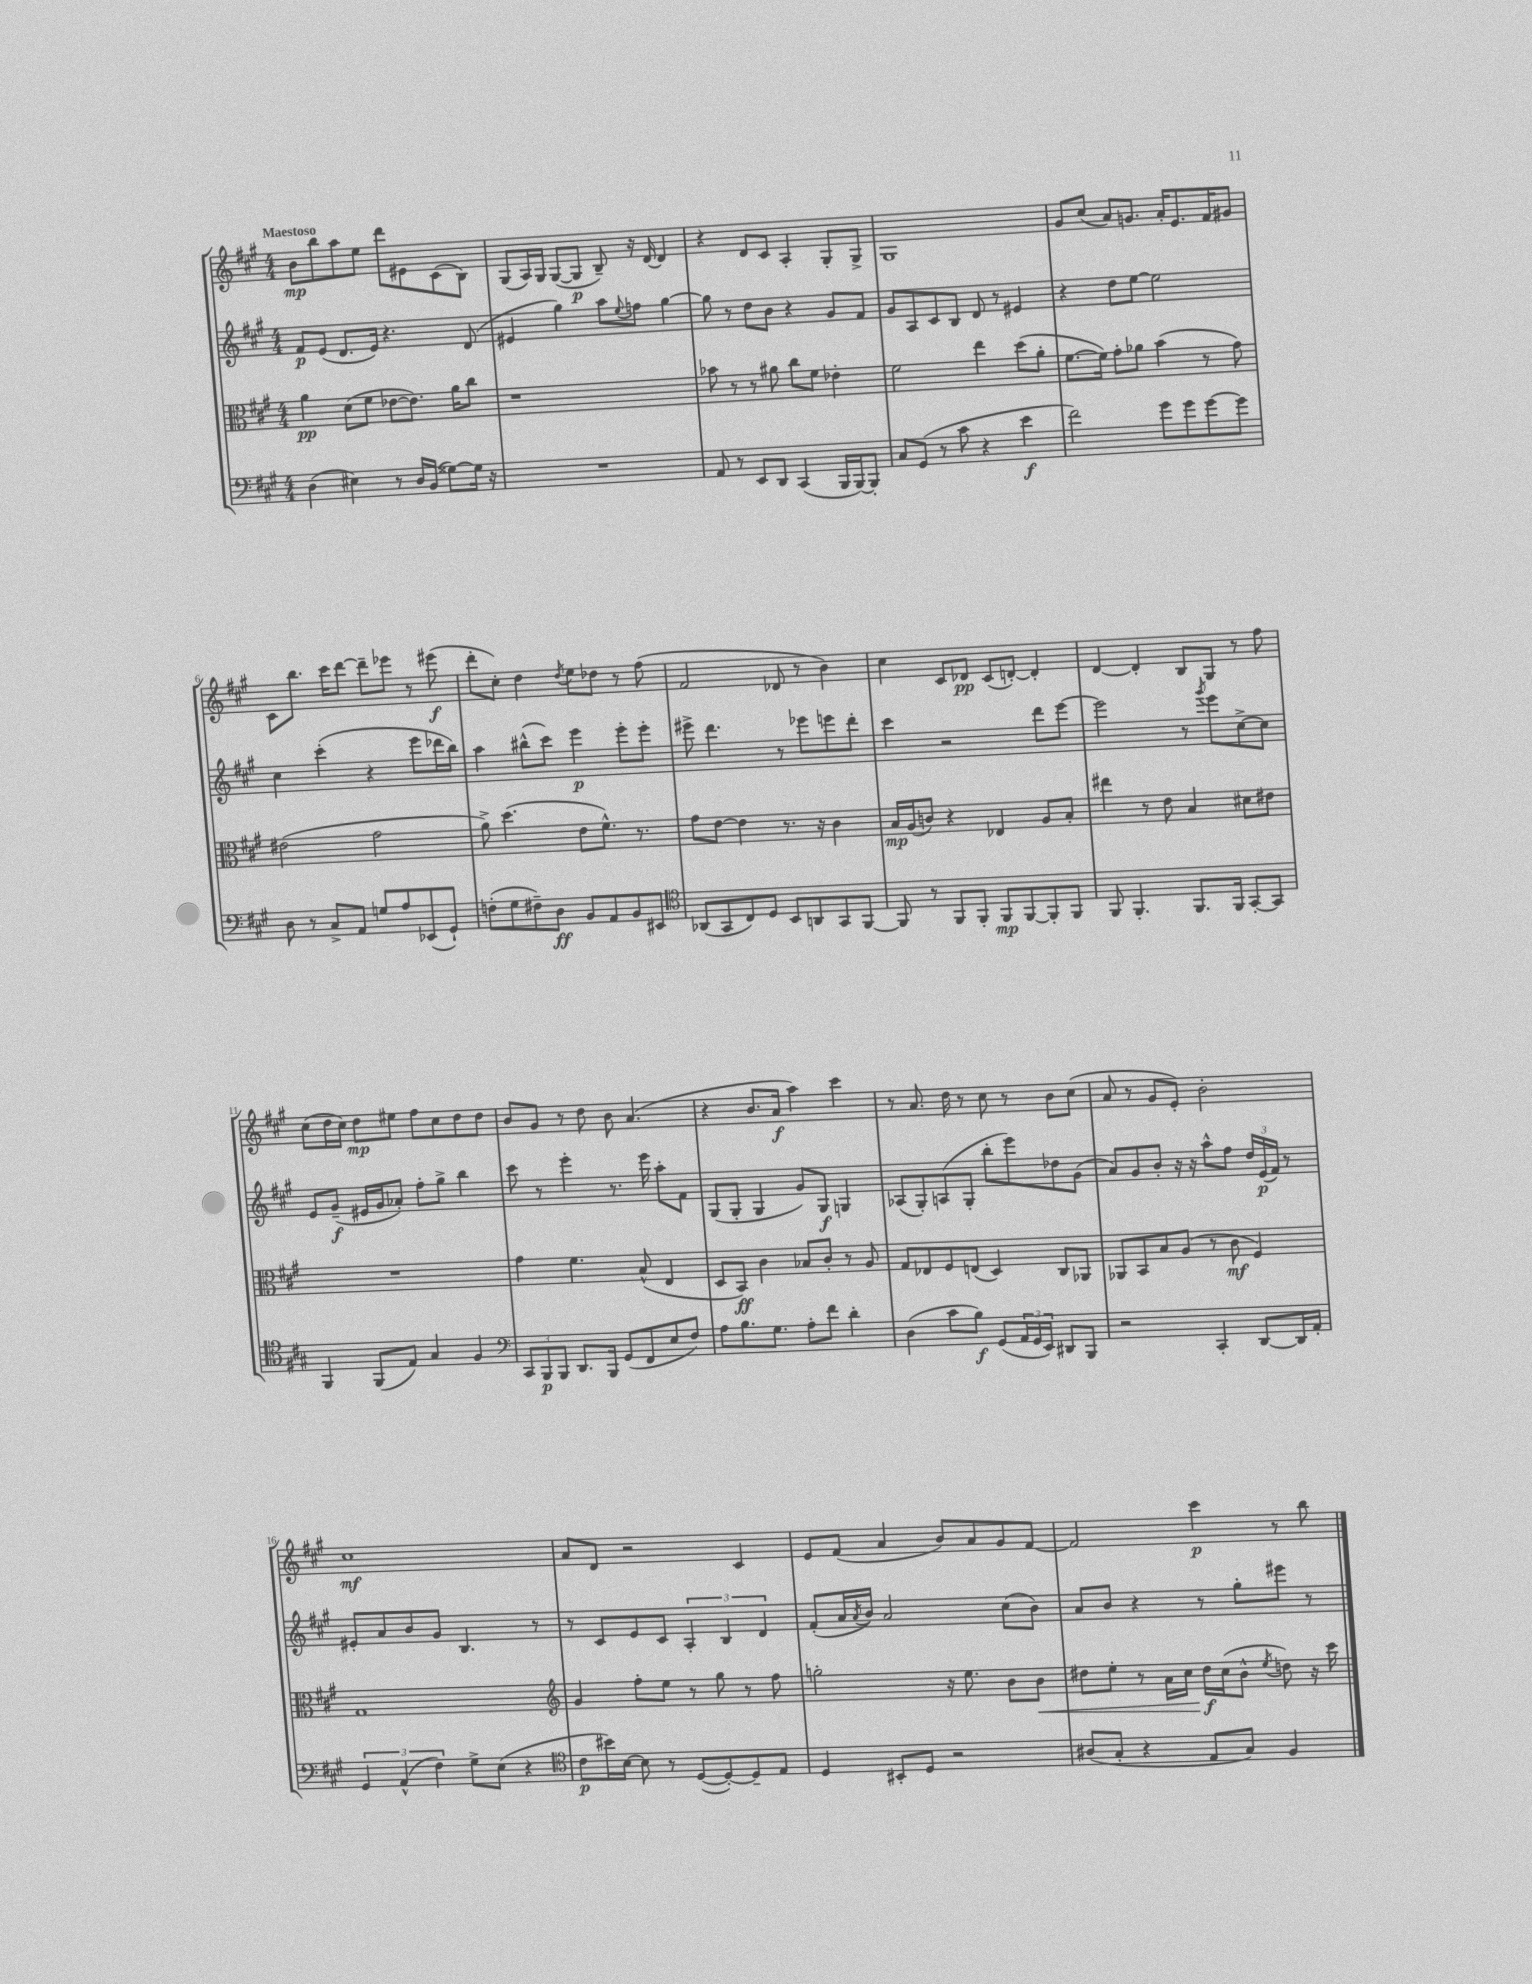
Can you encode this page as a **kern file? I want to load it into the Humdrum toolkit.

**kern	**kern	**kern	**kern
*staff4	*staff3	*staff2	*staff1
*clefF4	*clefC3	*clefG2	*clefG2
*k[f#c#g#]	*k[f#c#g#]	*k[f#c#g#]	*k[f#c#g#]
*M4/4	*M4/4	*M4/4	*M4/4
(4D	4a	8f#	8b
.	.	(8e	8bb
4E#)	(8d	8.d	8aa
.	8f#	.	8ee
.	.	16e)	.
8r	[8e-	4.r	8ddd
16D	8.e-])	.	8e#
(16BB	.	.	.
[8G##)	.	.	(8c#
.	16a	.	.
16G##]	8cc#	(8d	8B)
16r	.	.	.
=	=	=	=
1r	1r	4e#	(8G#
.	.	.	16A)
.	.	.	16G#
.	.	4gg#)	([8G#
.	.	.	8G#]
.	.	8aa	8B~)
.	.	8qqee	.
.	.	8ff	16r
.	.	.	[16d
.	.	[4gg#	4d]
=	=	=	=
8AA	8b-	8gg#]	4r
8r	8r	8r	.
8EE	8r	8dd	8d
8DD	8a#	8b	8c#
(4CC#	8cc#	4r	4A'
.	8f#	.	.
16BBB	4e-'	8g#	8G#'
[16BBB)	.	.	.
8BBB']	.	8f#	8G#^
=	=	=	=
8C#	2f#	8g#	1G#
(8GG#	.	8A	.
8r	.	8c#	.
8c#	.	8B	.
4r	4ee	8d	.
.	.	8r	.
4e	(8dd	4e#	.
.	8a'	.	.
=	=	=	=
2f#)	[8.f#	4r	8g#
.	.	.	(8cc#
.	16f#])	.	.
.	8g#'	8dd	8a)
.	8a-	[8ee	8.g
8g#	(4b	2ee]	.
.	.	.	16a'
8g#	.	.	8.e
[8g#	8r	.	.
.	.	.	16f#
8g#]	8g#)	.	8g#
=	=	=	=
8D	(2e#	4cc#	8c#
8r	.	.	8.bb
8C#^	.	(4ccc#'	.
.	.	.	16ccc#
8AA	.	.	[8ddd
8G	2g#	4r	8ddd~]
8A	.	.	8eee-
(8EE-	.	8eee	8r
8GG#`)	.	16ddd-	(8eee#
.	.	16bb)	.
=	=	=	=
(8F'	8a^)	4aa	8ddd'
8G#	(4.dd	.	8cc#')
8F#~)	.	(8bb#^^	4dd
8D	.	8ccc#)	.
.	.	.	8qdd
8BB	8e	4eee	8ee
8AA	8.f#^^)	.	8dd-
8BB	.	8eee'	8r
.	8.r	.	.
8EE#	.	8eee'	(8ff#
=	=	=	=
*clefC4	*	*	*
(8AA-	8g#	8eee#^	2f#
8GG#	[8e	4.ddd	.
8C#)	4e]	.	.
8D	.	.	.
8BB	8.r	8r	8d-
8AA	.	8eee-	8r
.	16r	.	.
8GG#	4c#	8eee	4b)
[8FF#	.	8ddd'	.
=	=	=	=
8FF#]	16B	4ccc#	4cc#
.	(16A	.	.
8r	8c)	.	.
8FF#	4r	2r	8c#
8FF#'	.	.	8d-
8FF#	4E-	.	(8c#
[8FF#	.	.	[8d')
8FF#']	8A	8ddd	4d']
8FF#	8B'	[8eee	.
=	=	=	=
8FF#	4ee#	2eee]	[4d
4.FF#'	.	.	.
.	8r	.	4d']
.	8e	.	.
8.FF#	4B	8r	8B
.	.	8qggg#	.
.	.	8eee	8G#
16FF#	.	.	.
[8GG#'	8d#	[8cc#^	8r
8GG#]	8e#	8cc#]	8ff#
=	=	=	=
4FF#	1r	8e	(8cc#
.	.	(8g#~	16dd
.	.	.	16cc#)
(8FF#	.	16e#	8dd
.	.	16g#	.
8E)	.	8a-')	8ee#
4G#	.	8ff#'	8ff#
.	.	8gg#^	8cc#
4F#	.	4bb	8dd
.	.	.	8dd
=	=	=	=
*clefF4	*	*	*
12CC#	4g#	8ccc#	8b
12BBB	.	.	.
.	.	8r	8g#
12BBB	.	.	.
8.DD	4.f#	4eee'	8r
.	.	.	8dd
16BBB	.	.	.
(8GG#	.	8.r	8b
8FF#	(8B^^	.	(4.a
.	.	16eee	.
8E	4E	8aa'	.
8F#)	.	8f#	.
=	=	=	=
8A	8D	(8G#	4r
8.B	8BB)	8G#'	.
.	4c#	4G#	8.b
8.G#	.	.	.
.	.	.	16a
8A'	8B-	8g#)	4aa)
8f#	8c#'	8G#	.
4d'	8r	4G	4ccc#
.	8A	.	.
=	=	=	=
(4D	8G#	(8A-	8r
.	8E-	8G#')	8.a
8c#	8F#	(8A	.
.	.	.	16dd
8B)	(8E	8G#'	8r
(8GG#	4D)	8bb'	8cc#
24AA	.	8eee)	8r
24GG#	.	.	.
24EE)	.	.	.
8DD#	8C#	8dd-	8b
8BBB	8AA-	(8g#	(8cc#
=	=	=	=
2r	8AA-	8a)	8a
.	8BB	8g#	8r
.	8B	8b'	8g#
.	(8A	16r	8e')
.	.	16r	.
4CC#'	8r	8aa^^	2b'
.	8c#	8ff#	.
[8DD	4F#)	24dd	.
.	.	(24e	.
.	.	24f#)	.
16DD]	.	8r	.
16AA'	.	.	.
=	=	=	=
6GG#	1G#	8e#'	1cc#
.	.	8a	.
(6AA^^	.	.	.
.	.	8b	.
6F#)	.	.	.
.	.	8g#	.
8G#^	.	4.B	.
(8E	.	.	.
4r	.	.	.
.	.	8r	.
=	=	=	=
*clefC4	*clefG2	*	*
8c#	4g#	8r	8a
16b#)	.	8c#	8d
[16B	.	.	.
8B]	8ff#'	8e	2r
8r	8ee	8c#	.
([8D	8r	6A'	.
8D'_)	8gg#	.	.
.	.	6B	.
8D~]	8r	.	4c#
.	.	6d	.
8E	8ff#	.	.
=	=	=	=
4D	2gg'	(8f#'	8e
.	.	16a	(8f#
.	.	8qa	.
.	.	16b)	.
8BB#'	.	2a	4a
8D	.	.	.
2r	16r	.	8b)
.	8.ee	.	.
.	.	.	8a
.	8b	(8cc#	8g#
.	8b	8b)	[8f#
=	=	=	=
(8A#	8dd#	8a	2f#]
8G#'	8ee'	8b	.
4r	8r	4r	.
.	16a	.	.
.	16cc#	.	.
8E	16dd#	8r	4ccc#
.	(16cc#	.	.
8G#)	8b^^	8gg#'	.
.	8qee	.	.
4F#	8dd)	8eee#	8r
.	16r	8r	8bb
.	16ccc#	.	.
==	==	==	==
*-	*-	*-	*-
